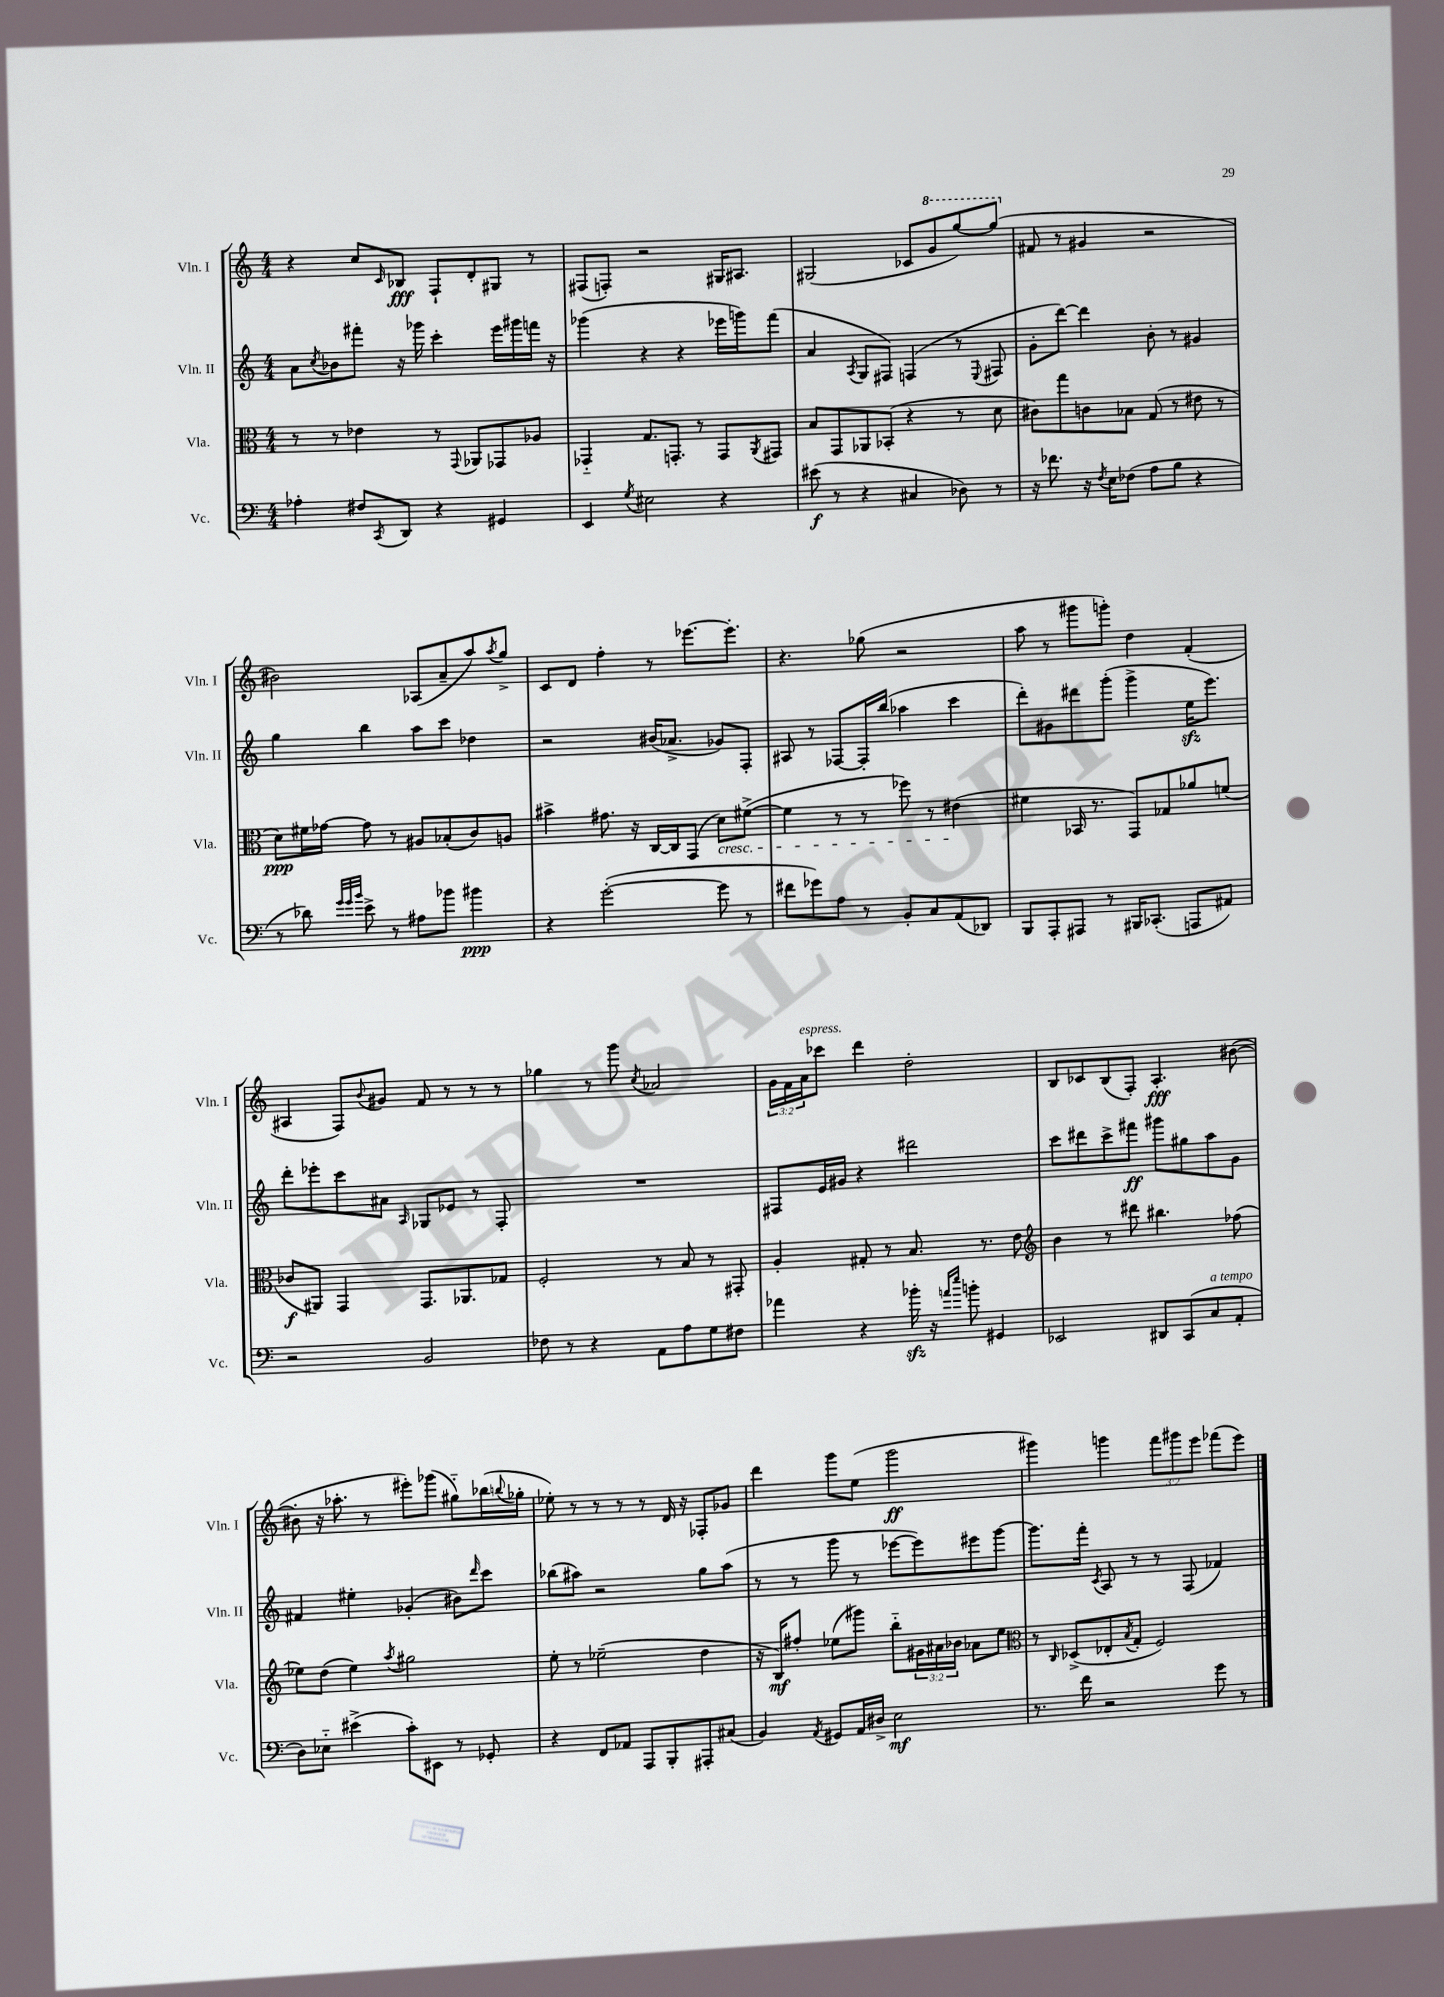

**kern	**kern	**kern	**kern
*staff4	*staff3	*staff2	*staff1
*clefF4	*clefC3	*clefG2	*clefG2
*k[]	*k[]	*k[]	*k[]
*M4/4	*M4/4	*M4/4	*M4/4
4A-'	8r	8a	4r
.	.	8qcc	.
.	8r	8b-	.
8F#	4e-	8fff#'	8cc
8qCC	.	.	16qqc
8DD	.	16r	8B-
.	.	16ggg-	.
4r	8r	4ccc'	8F`
.	8qqGG	.	.
.	8AA-	.	8d'
4GG#	8GG-	16eee	8G#
.	.	16ggg#	.
.	8A-	16fff	8r
.	.	16r	.
=	=	=	=
4EE	4GG-'~	(4ggg-	(8F#
.	.	.	8F')
8qG	.	.	.
2E#	8.G	4r	2r
.	8.GG'	.	.
.	.	4r	.
.	8r	.	.
4r	8GG	16eee-	16G#
.	.	16ggg)	8.A#
.	8qAA	.	.
.	8GG#	(8fff	.
=	=	=	=
(8e#	8B	4a	(2G#
8r	8GG	.	.
.	.	8qA	.
4r	8AA-	8G	.
.	(8BB-'	8F#)	.
4C#	4r	(4F	8c-
.	.	.	8gg
8D-)	8r	8r	[8ggg)
.	.	8qqE	.
8r	8d	8F#	(8ggg]
=	=	=	=
16r	8c#)	8g'	8f#
8.f-	.	.	.
.	8gg	[8ddd)	8r
16r	8c	4ddd]	4g#
8qF	.	.	.
16E	.	.	.
(8F-	8B-	.	.
8A	(8G	8b'	2r
8B	8r	8r	.
4r	8e#	4g#	.
.	8r	.	.
=	=	=	=
8r	8d)	4gg	2b#)
8d-)	16f#	.	.
.	[16g-	.	.
32qqg	.	.	.
32qqg	.	.	.
32qqb	.	.	.
8e^	8g-]	4bb	.
8r	8r	.	.
8A#	8A#	8aa	(8A-
8b-	(8B-'	8ccc	8a~
4b#	8c)	4dd-	8aa)
.	.	.	8qaa
.	8A	.	8gg^
=	=	=	=
4r	4b#^	2r	8c
.	.	.	8d
([2g'	8.g#	.	4ff'
.	16r	.	.
.	[16C	(16b#	8r
.	16C]	8.a-^	.
.	(8GG	.	[8.eee-
8g]	8d)	8g-)	.
.	.	.	8.eee-']
8r	([8f#^	8F'	.
=	=	=	=
8f#	4f#]	8A#	4.r
8g-)	.	8r	.
8A	8r	[8F-	.
8r	8r	16F-']	(8gg-
.	.	(16bb	.
8BB'	8ff-)	4aa-	2r
8C	8r	.	.
(8AA	(4e#	4ccc	.
8DD-)	.	.	.
=	=	=	=
8BBB	4f#	8ddd')	8aa
8AAA'	.	8g#	8r
8AAA#	16BB-	8ddd#	8ggg#
.	8.r	.	.
8r	.	(8ggg'	8ggg')
16BBB#	8GG)	4ggg^	4dd
(8.CC-'	.	.	.
.	8G-	.	.
8AAA	8a-	16ee	(4f'
.	.	8.eee)	.
8AA#)	(8f	.	.
=	=	=	=
2r	8c-	8ddd'	4A#
.	8AA#)	8eee-'	.
.	4GG	8ccc	8F)
.	.	.	8qqb
.	.	8a#	8g#
.	.	16qqA	.
2BB	8.GG	8G-	8f
.	.	8e-	8r
.	8.AA-	.	.
.	.	8r	8r
.	8G-	8F'	8r
=	=	=	=
8F-	2F'	1r	4gg-
8r	.	.	.
4r	.	.	8r
.	.	.	8ggg
.	.	.	8qcc
8AA	8r	.	2a-
8A	8B	.	.
8G	8r	.	.
8F#	8GG#'	.	.
=	=	=	=
4a-	4A'	8F#	24g
.	.	.	24f
.	.	.	24a
.	.	16e	8ccc-
.	.	16g#	.
4r	8G#'	4r	4ddd
.	8r	.	.
16b-'	8.B	2ddd#	2dd'
16r	.	.	.
16qqa	.	.	.
16qqee	.	.	.
8b'	.	.	.
.	8.r	.	.
4GG#	.	.	.
.	8e	.	.
=	=	=	=
*	*clefG2	*	*
2EE-	4b	8ccc	8B
.	.	8ddd#	8c-
.	8r	8ccc^	(8B
.	8ddd#	8fff#	8F')
8DD#	4.bb#	8ggg#	4.A'
(8CC	.	8gg#	.
8C	.	8aa	.
8AA'	(8ff-	8g	([8b#
=	=	=	=
8D)	8ee-)	4f#	8b#']
8E-'~	(8dd	.	16r
.	.	.	8.aa-'
(4e#^	4ee-)	4ee#'	.
.	.	.	8r
.	8qaa	.	.
8c')	2gg#	(4g-'	8eee#')
8EE#	.	.	(8ggg-
8r	.	8b#)	8gg#'~)
.	.	16qqddd	.
8GG-'	.	8ccc	(16bb-
.	.	.	8qqbb
.	.	.	16gg-'
=	=	=	=
4r	8ee'	(8bb-	8ee-')
.	8r	8aa#)	8r
8FF	(2ee-~	2r	8r
8AA-	.	.	8r
8AAA	.	.	8r
8BBB'	.	.	16d
.	.	.	16r
8AAA#'	4dd	8gg	8F-'
(8C#	.	(8aa#	8g-
=	=	=	=
4BB)	16r	8r	4ddd
.	16B)	.	.
.	8ff#'	8r	.
8qAA	.	.	.
8GG#	(8ee-	8ggg	8ggg
16AA	8ggg#)	8r	(8ee
16D#^	.	.	.
2E	8bb'~	[8eee-	2ggg
.	24g#	8eee-])	.
.	24a#	.	.
.	24b-	.	.
.	8a-	8eee#	.
.	8ee-	[8ggg	.
=	=	=	=
*	*clefC3	*	*
8.r	8r	8.ggg]	4ggg#)
.	16qqC	.	.
.	(8D-^	.	.
16f	.	16fff'	.
.	.	8qc	.
2r	8E-'	8A	4ggg
.	8qB	.	.
.	8G'	8r	.
.	2F)	8r	12fff
.	.	.	12ggg#
.	.	(8F	.
.	.	.	12eee
8g	.	4f-)	(8fff-
8r	.	.	8eee)
==	==	==	==
*-	*-	*-	*-
